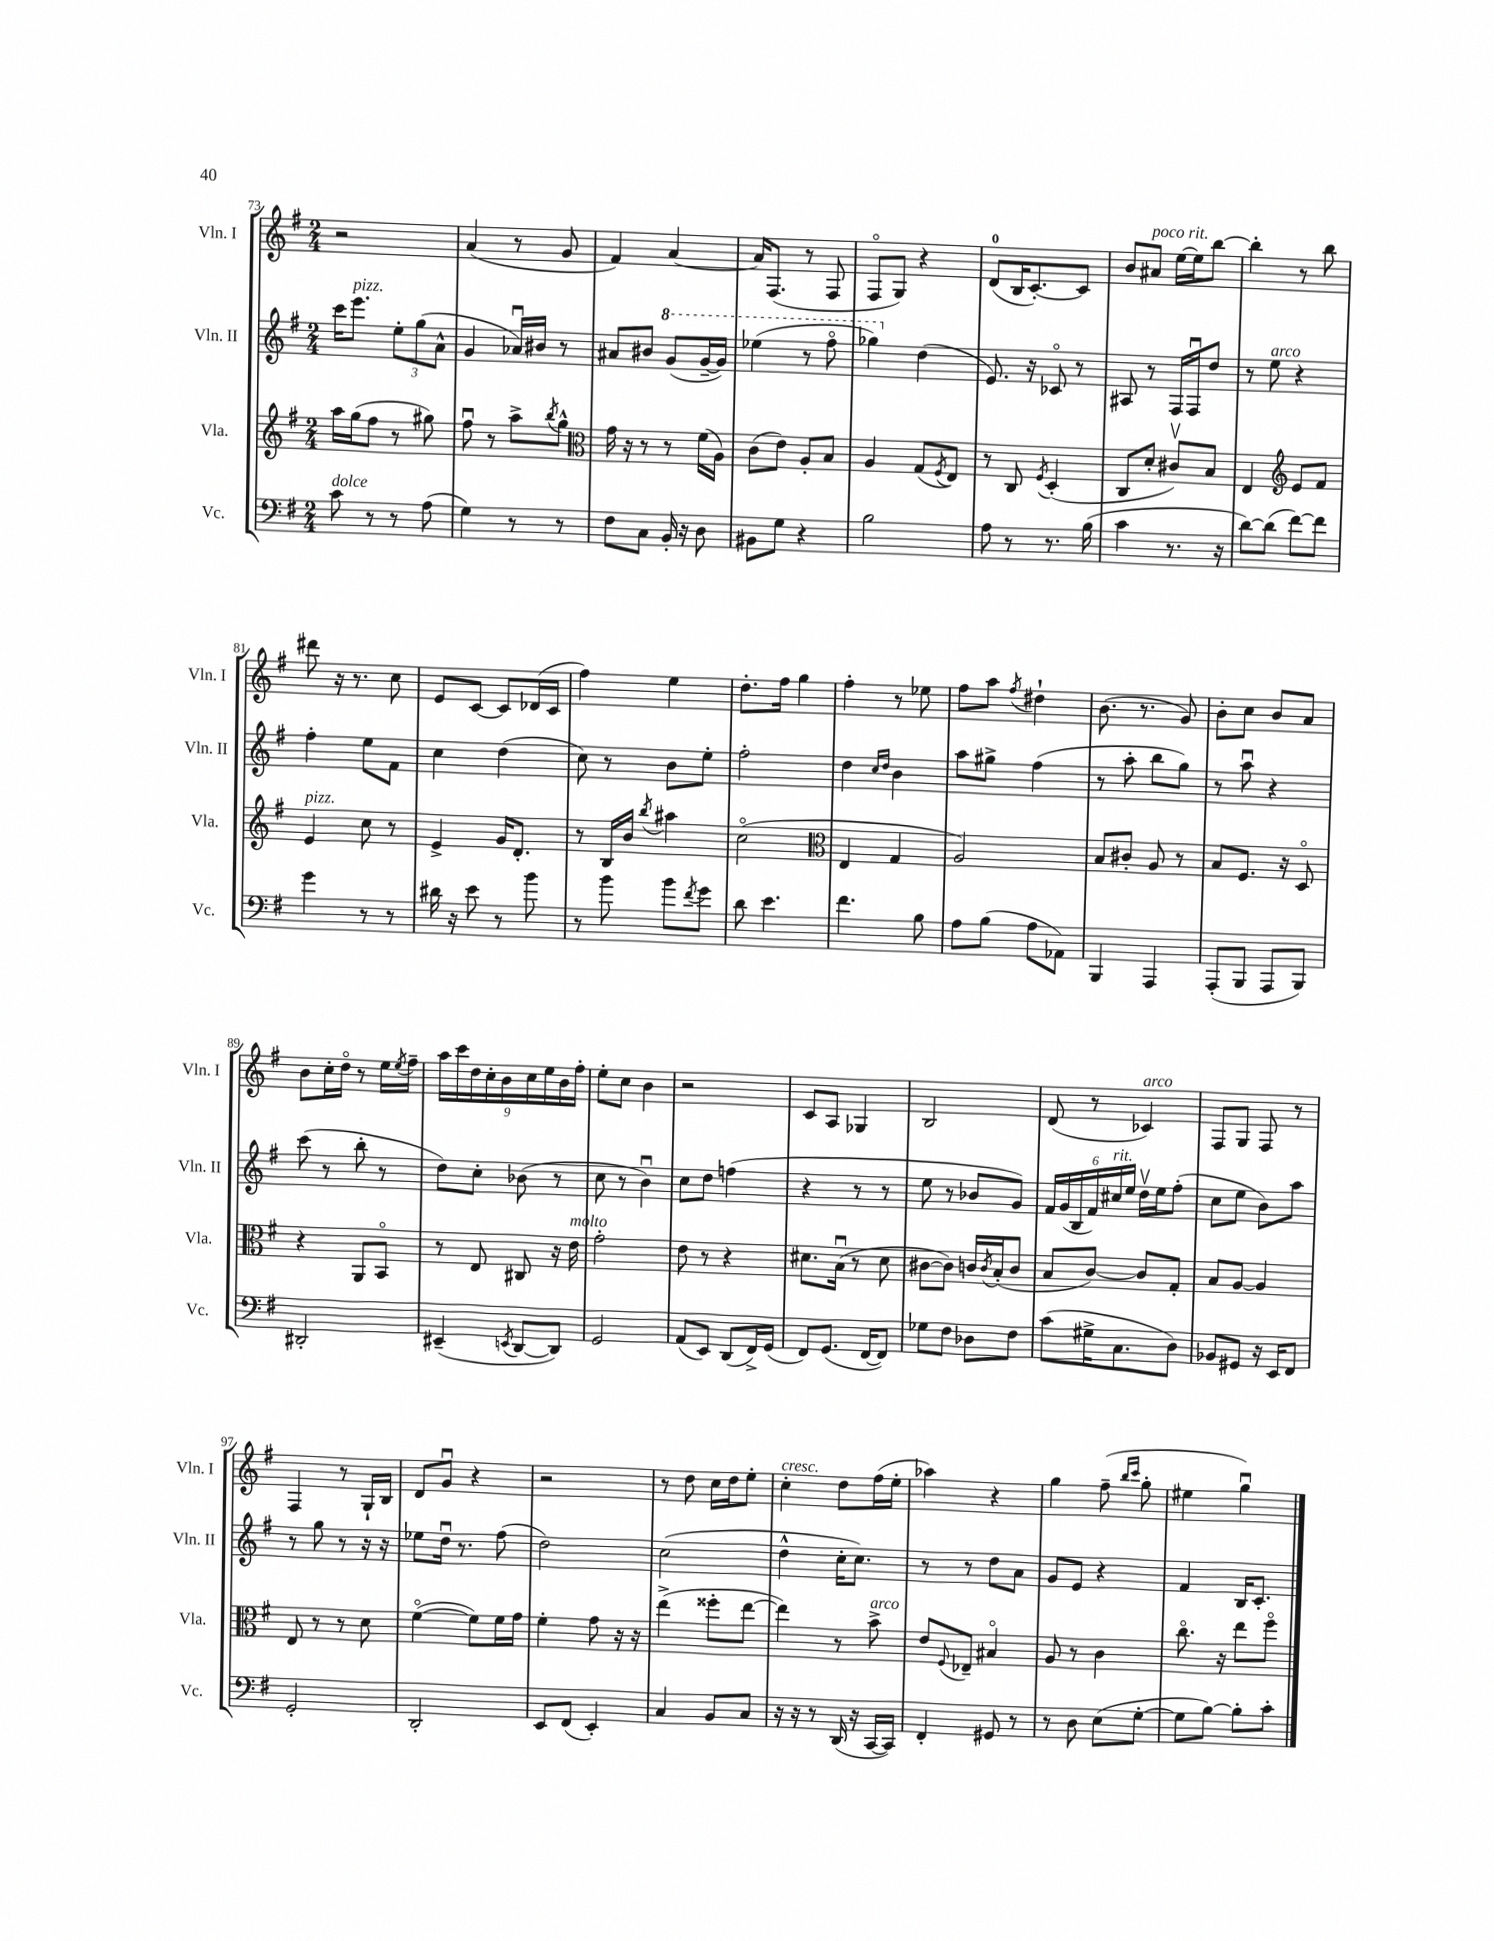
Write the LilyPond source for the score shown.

<<
\new StaffGroup <<
\new Staff = "s0" \with { instrumentName = "Vln. I" shortInstrumentName = "Vln. I" } {
    \clef treble \key g \major \numericTimeSignature \time 2/4
    r2 |
    a'4( r8 g'8 |
    fis'4) a'4~ |
    a'16 fis8.( r8 fis8 |
    fis8\flageolet g8) r4 |
    d'8-0( b16 c'8.~-.) c'8 |
    b'8 ais'8^\markup { \italic "poco rit." } e''16~ e''16 b''8~ |
    b''4-. r8 b''8 |
    dis'''8 r16 r8. c''8 |
    e'8 c'8~ c'8 des'16( c'16 |
    fis''4) e''4 |
    d''8.-. fis''16 g''4 |
    fis''4-. r8 ees''8 |
    fis''8 a''8 \acciaccatura { fis''8 } dis''4-! |
    b'8.( r8. g'8) |
    b'8-. c''8 b'8 a'8 |
    b'8 c''16-. d''16\flageolet r8 e''16 \acciaccatura { e''8 } fis''16-- |
    \tuplet 9/8 { a''16 c'''16 d''16 c''16-. b'16 c''16 e''16 b'16 fis''16-. } |
    e''8-. c''8 b'4 |
    r2 |
    c'8 a8 ges4 |
    b2 |
    d'8( r8 ces'4^\markup { \italic "arco" }) |
    fis8 g8 fis8 r8 |
    fis4 r8 g16-! b16 |
    d'8 g'8\downbow r4 |
    r2 |
    r8 d''8 c''16 d''16 e''8-. |
    c''4-.^\markup { \italic "cresc." } d''8 fis''16( e''16-. |
    aes''4) r4 |
    g''4 fis''8--( \grace { b''16 c'''16 } g''8-. |
    eis''4 g''4\downbow) \bar "|." |
}
\new Staff = "s1" \with { instrumentName = "Vln. II" shortInstrumentName = "Vln. II" } {
    \clef treble \key g \major \numericTimeSignature \time 2/4
    c'''16 e'''8.^\markup { \italic "pizz." } \tuplet 3/2 { e''8-. g''8( a'8-^ } |
    g'4 aes'16\downbow) bis'16 r8 |
    ais'8 bis'8 \ottava #1 g''8( g''16~-- g''16) |
    ees'''4( r8 fis'''8\flageolet |
    ges'''4) \ottava #0 d''4( |
    e'8.) r16 ces'8\flageolet r8 |
    ais8 r8 fis16 fis16\downbow d''8 |
    r8 e''8^\markup { \italic "arco" } r4 |
    fis''4-. e''8 fis'8 |
    c''4 d''4( |
    c''8) r8 b'8 e''8-. |
    fis''2-. |
    d''4 \grace { c''16 d''16 } b'4 |
    a''8 gis''8-> fis''4( |
    r8 a''8-. b''8 g''8) |
    r8 a''8\downbow r4 |
    c'''8( r8 b''8-. r8 |
    d''8) c''8-. bes'8( r8 |
    c''8 r8 b'4\downbow) |
    c''8 d''8 f''4( |
    r4 r8 r8 |
    e''8 r8 bes'8 g'8) |
    \tuplet 6/4 { fis'16 g'16( b16 fis'16) cis''16^\markup { \italic "rit." } e''16 } d''16\upbow e''16 fis''8-.( |
    c''8 e''8 b'8) a''8 |
    r8 g''8 r8 r16 r16 |
    ees''8 d''16\downbow r8. fis''8( |
    d''2) |
    c''2( |
    d''4-^ c''16-. c''8.) |
    r8 r8 d''8 a'8 |
    g'8 e'8 r4 |
    fis'4 b16 c'8.-. \bar "|." |
}
\new Staff = "s2" \with { instrumentName = "Vla." shortInstrumentName = "Vla." } {
    \clef treble \key g \major \numericTimeSignature \time 2/4
    a''16 g''16( fis''8 r8 gis''8) |
    fis''8\downbow r8 a''8-> \acciaccatura { b''8 } g''8-^ |
    \clef alto g'16 r16 r8 r8 fis'16( a16) |
    c'8( e'8) a8-. b8 |
    a4 g8( \acciaccatura { fis8 } e8) |
    r8 c8 \acciaccatura { fis8 } d4-.( |
    c8 d'8-. cis'8\upbow) b8 |
    e4 \clef treble e'8 fis'8 |
    e'4^\markup { \italic "pizz." } c''8 r8 |
    e'4-> g'16 d'8.-. |
    r8 b16 b'16 \acciaccatura { b''8 } ais''4 |
    c''2\flageolet( |
    \clef alto e4 g4 |
    a2) |
    b8 cis'8-. a8 r8 |
    b8 fis8. r16 d8\flageolet |
    r4 a,8 b,8\flageolet |
    r8 e8 cis8 r16 e'16^\markup { \italic "molto" } |
    g'2-. |
    e'8 r8 r4 |
    dis'8. b16\downbow( r8 dis'8 |
    cis'8~ cis'8) c'16 \acciaccatura { c'8 } b16-.( c'8 |
    b8 c'8~) c'8 g8-. |
    b8 a8~ a4 |
    e8 r8 r8 d'8 |
    fis'4~\flageolet( fis'8) fis'16 g'16 |
    fis'4-. g'8 r16 r16 |
    e''4->( fisis''8-. e''8~ |
    e''4) r8 b'8->^\markup { \italic "arco" } |
    e'8 \appoggiatura { fis8 } ees8-- bis4\flageolet |
    a8 r8 c'4 |
    c''8.\flageolet r16 e''8 fis''8\flageolet \bar "|." |
}
\new Staff = "s3" \with { instrumentName = "Vc." shortInstrumentName = "Vc." } {
    \clef bass \key g \major \numericTimeSignature \time 2/4
    c'8^\markup { \italic "dolce" } r8 r8 a8( |
    g4) r8 r8 |
    fis8 c8 b,16-. r16 d8 |
    bis,8 g8 r4 |
    b2 |
    a8 r8 r8. b16( |
    c'4 r8. r16 |
    d'8~) d'8( fis'8~) fis'8 |
    g'4 r8 r8 |
    dis'16 r16 e'8 r8 b'8 |
    r8 b'8 b'8 \acciaccatura { fis'8 } g'8 |
    d'8 e'4. |
    fis'4. b8 |
    a8 b8( a8 aes,8) |
    b,,4 a,,4 |
    a,,8-.( b,,8 a,,8 b,,8) |
    dis,2-. |
    eis,4--( \acciaccatura { e,8 } d,8~ d,8) |
    g,2 |
    a,8( e,8) d,8( fis,16->) g,16( |
    fis,8) g,8.( fis,16~ fis,8) |
    ges8 fis8 des8 fis8 |
    c'8( gis16-> c8. d8) |
    bes,8 gis,8 r16 e,16 fis,8 |
    g,2-. |
    d,2-. |
    e,8 fis,8( e,4-.) |
    c4 b,8 c8 |
    r16 r16 r8 d,16( r16 c,16~ c,16) |
    fis,4-. gis,8 r8 |
    r8 d8 e8( g8~-. |
    g8 b8~) b8-. c'8-. \bar "|." |
}
>>
>>
\layout { \context { \Score currentBarNumber = #73 } }
